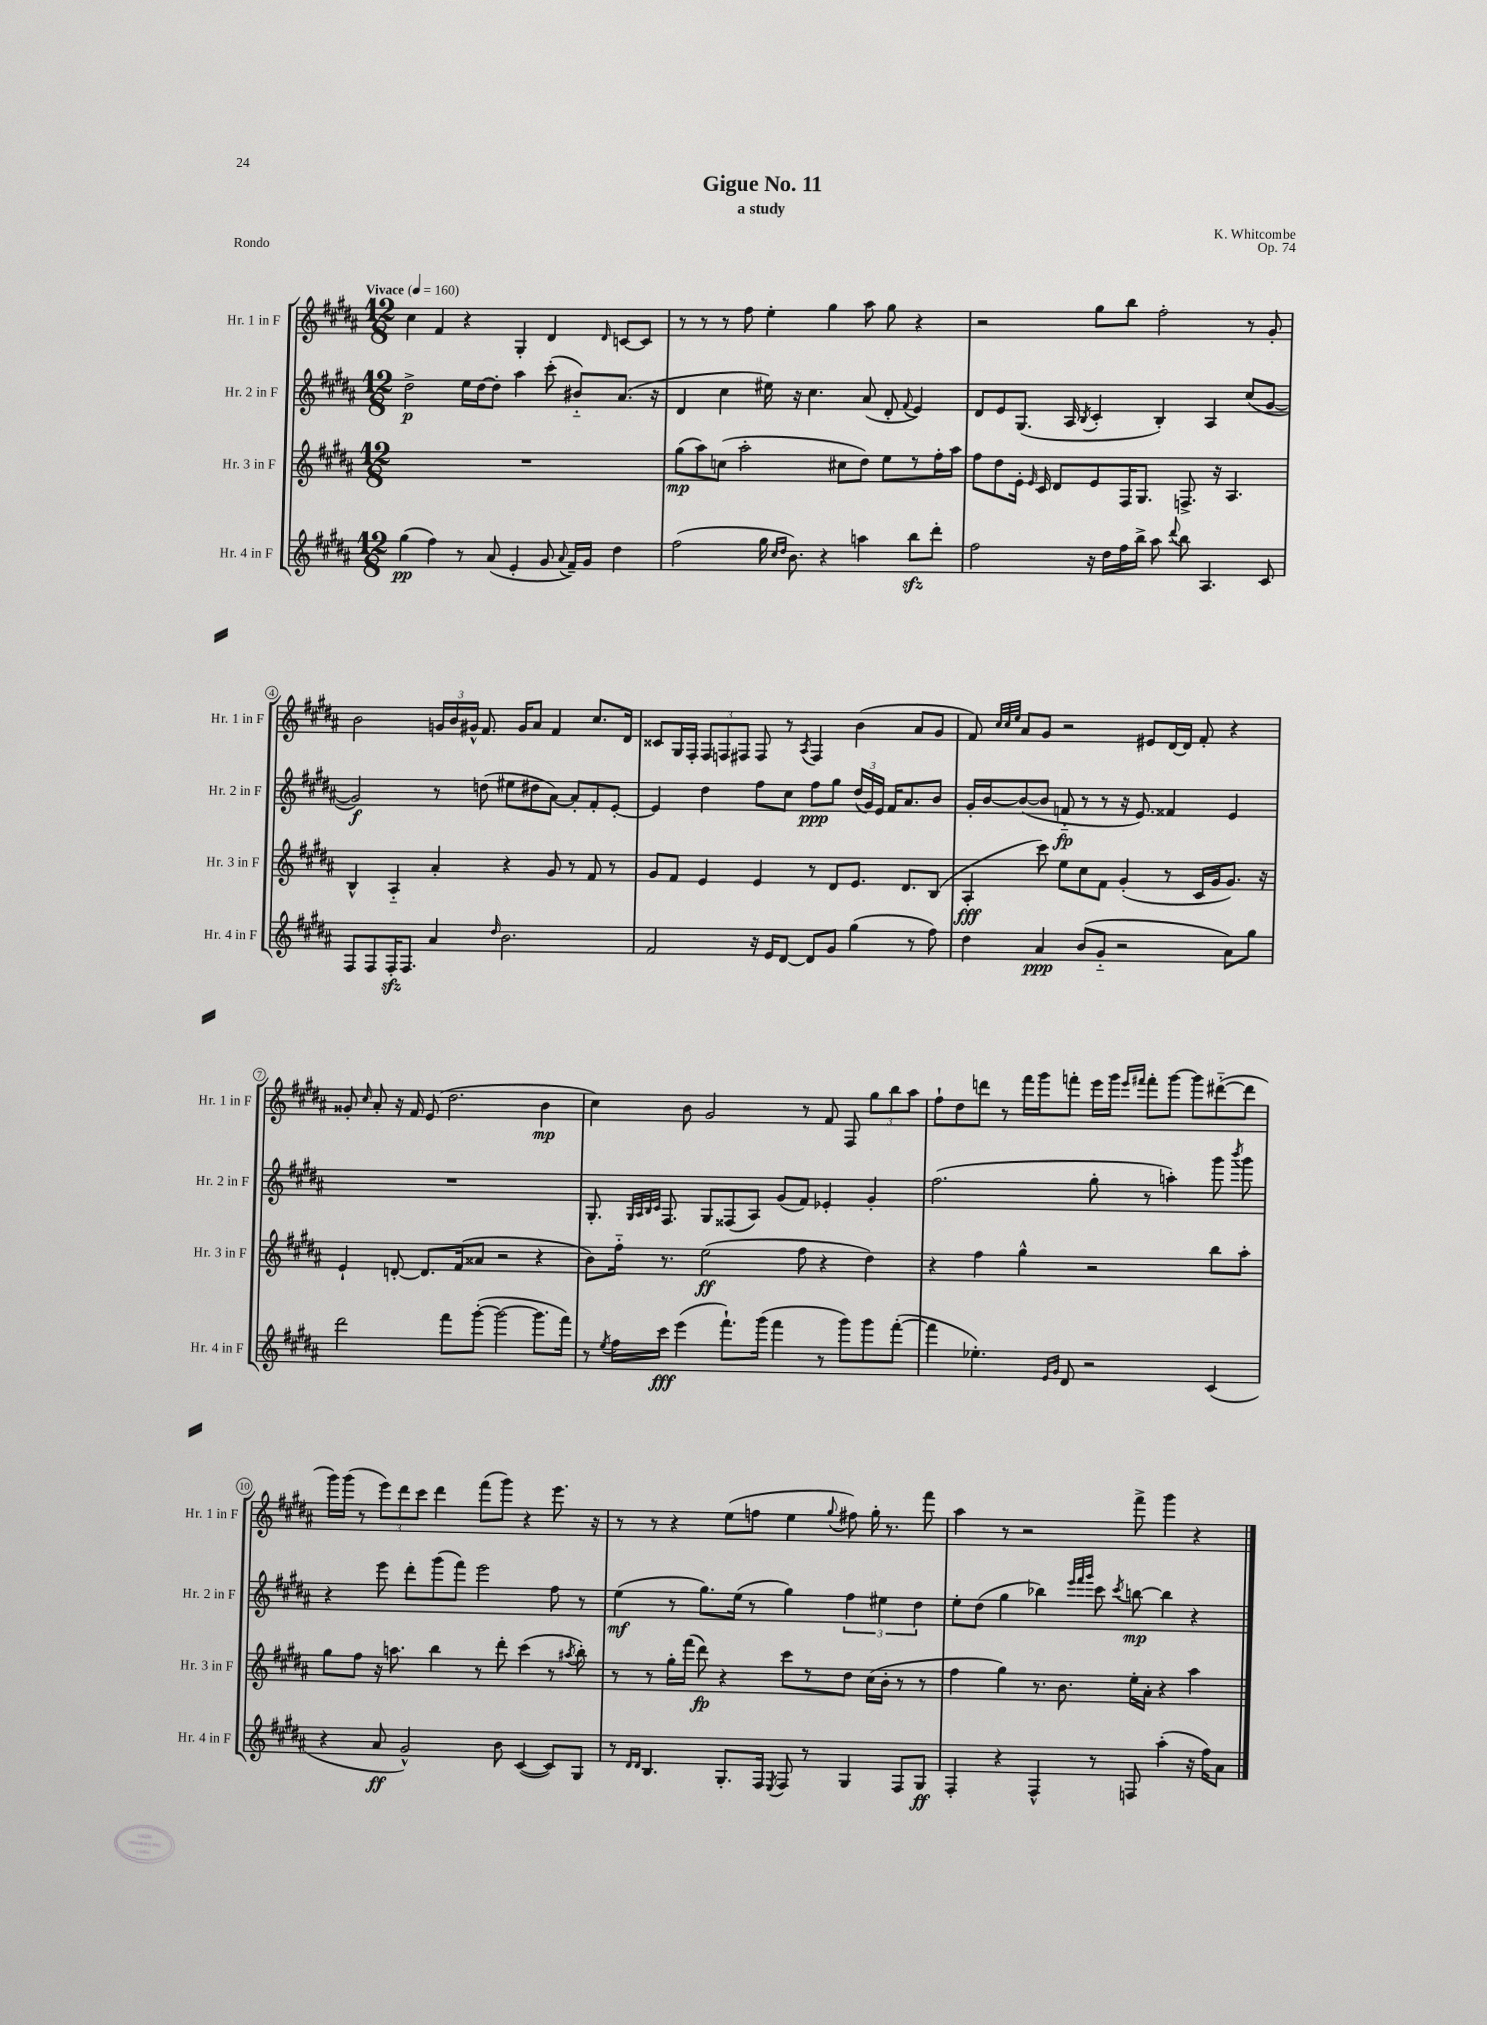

**kern	**kern	**kern	**kern
*staff4	*staff3	*staff2	*staff1
*clefG2	*clefG2	*clefG2	*clefG2
*k[f#c#g#d#a#]	*k[f#c#g#d#a#]	*k[f#c#g#d#a#]	*k[f#c#g#d#a#]
*M12/8	*M12/8	*M12/8	*M12/8
*MM160	*MM160	*MM160	*MM160
(4gg#	1.r	2dd#^	4cc#
4ff#)	.	.	4f#
8r	.	16ee	4r
.	.	[16dd#	.
(8a#	.	8dd#']	.
4e'	.	4aa#	4G#'
8g#	.	(8ccc#'	4d#
8qqa#	.	.	.
16f#~)	.	8b#'~)	.
16g#	.	.	.
.	.	.	16qqd#
4dd#	.	(8.a#	[8c
.	.	.	8c]
.	.	16r	.
=	=	=	=
(2ff#	(8gg#	4d#	8r
.	8aa#)	.	8r
.	(8cc	4cc#	8r
.	2aa#'	.	8ff#
16gg#	.	16ee#)	4ee'
16qqcc#	.	.	.
16qqdd#	.	.	.
8.b)	.	16r	.
.	.	4.cc#	.
4r	.	.	4gg#
.	8cc#	.	.
4aa	8dd#)	(8a#	8aa#
.	8ee	8d#'	8gg#
.	.	8qqf#	.
8bb	8r	4e)	4r
8ddd#'	16ff#'	.	.
.	16aa#	.	.
=	=	=	=
2ff#	8ff#	8d#	2r
.	8dd#	8e	.
.	16e'	(8.G#	.
.	16qqe	.	.
.	16c#	.	.
.	8d#	.	.
.	.	16A#	.
.	.	8qB	.
16r	8e	4c#'	8gg#
16dd#	.	.	.
16ff#	16F#	.	8bb
16bb^	8.G#	.	.
8aa#	.	4B')	2ff#'
8qqddd#	.	.	.
8bb	8.F^	.	.
4.A#	.	4A#	.
.	16r	.	.
.	4.A#	.	.
.	.	(8cc#	8r
8c#	.	[8g#	8g#'
=	=	=	=
8F#	4B^^	2g#])	2b
8F#	.	.	.
16F#'	4A#'~	.	.
8.F#	.	.	.
4a#	4a#'	8r	24g
.	.	.	24b
.	.	.	24g#^^
.	.	(8dd	8.f#
16qqdd#	.	.	.
2.b	4r	8ee#	.
.	.	.	16g#
.	.	8dd#	8a#
.	8g#	[8a#)	4f#
.	8r	8a#']	.
.	8f#	8f#'	8.cc#
.	8r	[8e'	.
.	.	.	16d#
=	=	=	=
2f#	8g#	4e]	8c##
.	8f#	.	16G#
.	.	.	16F#'
.	4e	4dd#	12F#
.	.	.	12F
.	.	.	12F#
16r	4e	8ff#	8F#
16e	.	.	.
[8d#	.	8cc#	8r
.	.	.	8qA#
8d#]	8r	8ff#	4F#
8g#	8d#	8gg#	.
(4gg#	8.e	(24dd#	(4b
.	.	24g#)	.
.	.	24e	.
.	.	16f#	.
.	8.d#	8.a#	.
8r	.	.	8a#
8ff#)	(8B	8b	8g#
=	=	=	=
4dd#	4A#'	16g#'	8f#)
.	.	[16b	.
.	.	.	32qqcc#
.	.	.	32qqcc#
.	.	.	32qqee
.	.	(8b_	8a#
4a#	8ccc#)	8b]	8g#
.	8ee	8f'~	2r
(8b	8cc#	8r	.
8g#'~	8f#	8r	.
2r	(4g#'	16r	.
.	.	8.e)	.
.	.	.	8e#
.	8r	4f##	[16d#
.	.	.	16d#]
.	16c#	.	8f#'
.	16g#	.	.
8a#)	8.g#)	4e	4r
8gg#	.	.	.
.	16r	.	.
=	=	=	=
2ddd#	4e`	1.r	8g##'
.	.	.	16qqcc#
.	.	.	8a#'
.	[8d'	.	16r
.	.	.	16f#
.	8.d]	.	(8e
8fff#	.	.	2.dd#
.	(16f#	.	.
([8ggg#'	8a##	.	.
2ggg#_	2r	.	.
8.ggg#]	4r	.	4b
16fff#)	.	.	.
=	=	=	=
8r	8b)	8.G#'	4cc#)
8qee	.	.	.
16ff#	16ff#'~	.	.
.	.	32qqG#	.
.	.	32qqA#	.
.	.	32qqB	.
.	.	32qqc#	.
16ccc#	8.r	8.F#	.
(4eee	.	.	8b
.	(2ee	8G#	2g#
8.fff#`)	.	(8F##	.
.	.	8A#)	.
(16ggg#	.	.	.
4fff#	.	(8g#	.
.	8ff#	8f#)	8r
8r	4r	4e-'	8f#
8ggg#)	.	.	8F#
8ggg#	4dd#)	4g#'	12gg#
.	.	.	12bb
([8fff#'	.	.	.
.	.	.	12aa#
=	=	=	=
4fff#]	4r	(2.ff#	8ff#`
.	.	.	8dd#
4.ee-')	4ff#	.	8ddd
.	.	.	8r
.	4gg#^^	.	16fff#
.	.	.	16ggg#
16qqe	.	.	.
16qqg#	.	.	.
8d#	.	.	8fff'
2r	2r	8gg#'	16eee
.	.	.	16ggg#
.	.	.	16qqeee
.	.	.	16qqfff#
.	.	8r	8fff#'
.	.	4aa')	[8ggg#
.	.	.	8ggg#]
(4c#	8bb	8ggg#	([8ddd#'~
.	.	8qbbb	.
.	8aa#'	8ggg#	8ddd#]
=	=	=	=
4r	8gg#	4r	16ggg#)
.	.	.	(16ggg#
.	8ff#	.	8r
8a#	16r	8eee	12eee)
.	8.aa	.	.
.	.	.	12ddd#
2g#^^)	.	8ddd#'	.
.	.	.	12ccc#
.	4bb	(8ggg#	4ddd#
.	.	8fff#)	.
.	8r	2eee	(8fff#
8b	8ddd#'	.	8ggg#)
([4c#	(4ccc#	.	4r
8c#])	8r	8ff#	8.eee
.	8qaa#	.	.
8G#	8bb')	8r	.
.	.	.	16r
=	=	=	=
8r	8r	(4ee	8r
16qqd#	.	.	.
16qqd#	.	.	.
4.B	8r	.	8r
.	16gg#'	8r	4r
.	(16fff#	.	.
.	8ddd#)	8.gg#)	.
8.G#'	4r	.	(8ee
.	.	(16ee	.
.	.	8r	8ff
16F#	.	.	.
8qE	.	.	.
8F#	8ccc#	4gg#)	4ee
8r	8r	.	.
.	.	.	8qqgg#
4G#	8dd#	6ff#	8ff#)
.	(16cc#	.	16gg#'
.	.	6ee#	.
.	16b'	.	8.r
8F#	8r	.	.
.	.	6dd#	.
8G#	8r	.	8fff#
=	=	=	=
4F#'	4ff#	8ee'	4aa#
.	.	(8dd#	.
4r	4gg#)	4gg#	8r
.	.	.	2r
4F#^^	8.r	4bb-)	.
.	8.b	.	.
.	.	32qqeee	.
.	.	32qqfff#	.
.	.	32qqggg#	.
8r	.	8ccc#	.
.	.	8qccc#	.
8F	16ee'	[8bb	8fff#^
.	16a#'	.	.
(4aa#'	4r	4bb]	4ggg#
16r	4aa#	4r	4r
16ff#)	.	.	.
8a#	.	.	.
==	==	==	==
*-	*-	*-	*-
